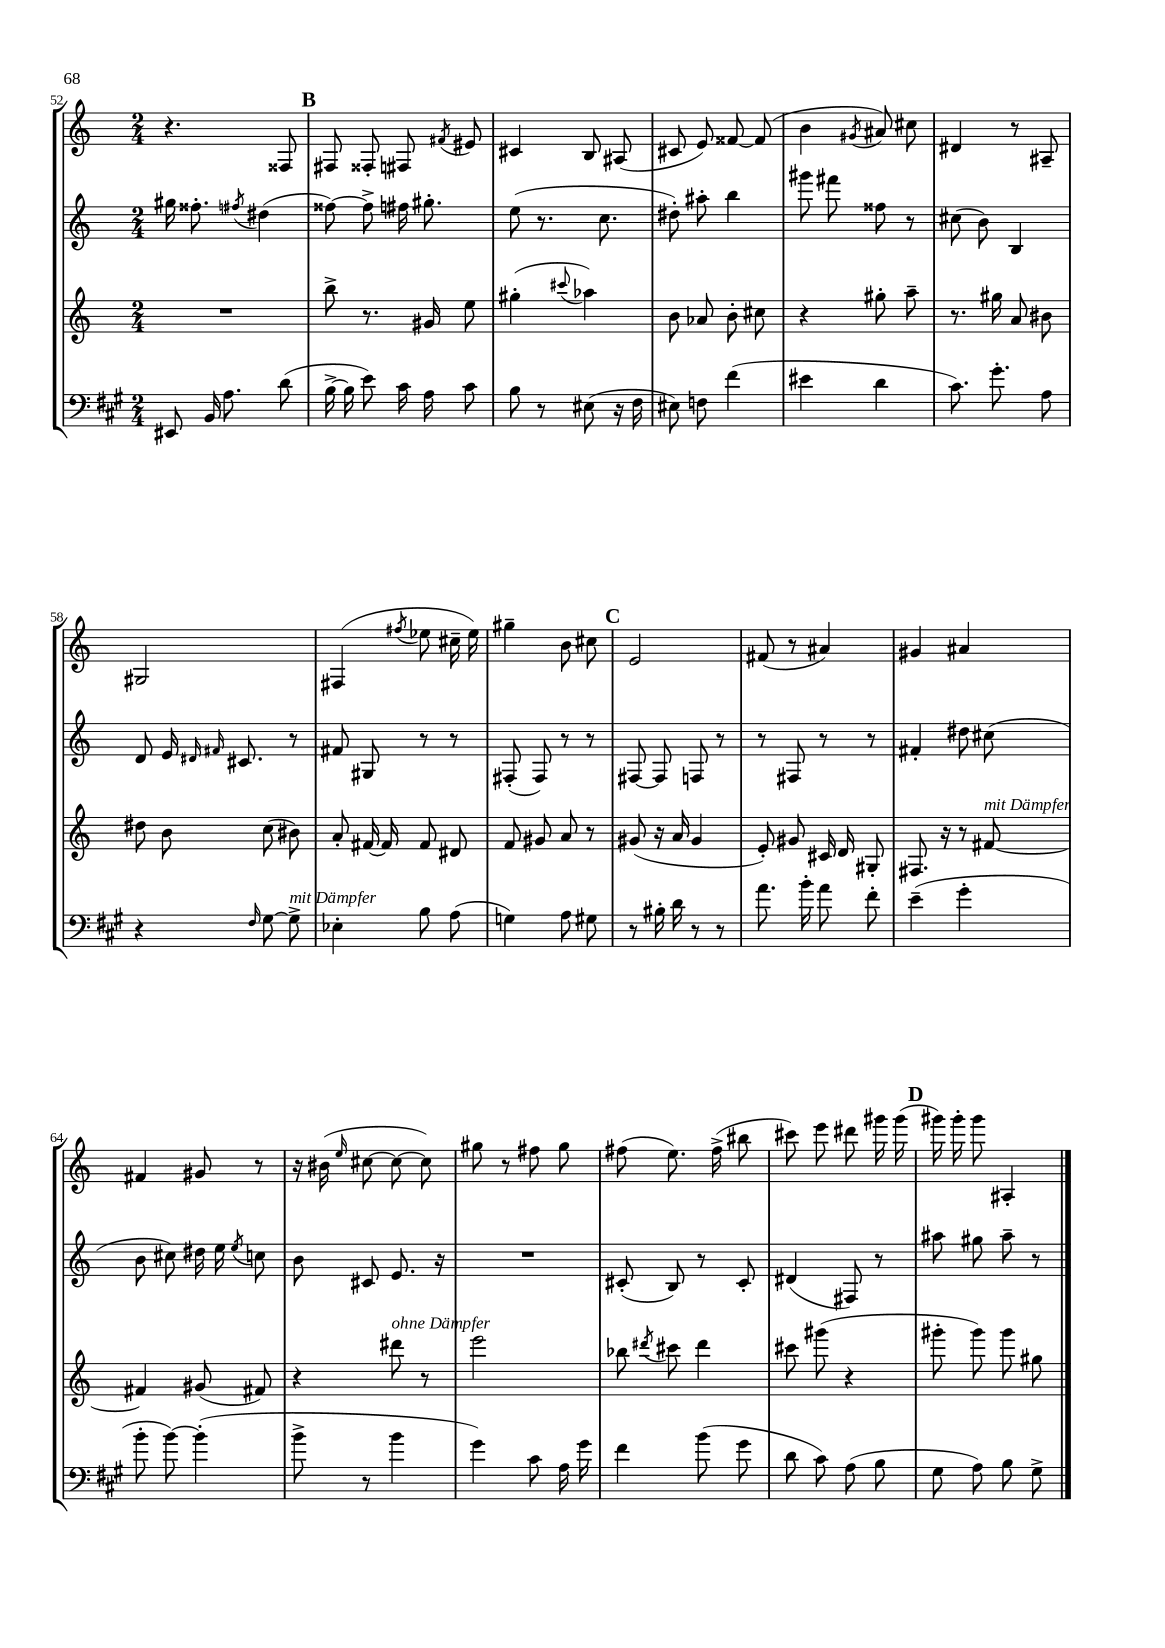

**kern	**kern	**kern	**kern
*part4	*part3	*part2	*part1
*staff4	*staff3	*staff2	*staff1
*clefF4	*clefG2	*clefG2	*clefG2
*k[f#c#g#]	*k[]	*k[]	*k[]
*M2/4	*M2/4	*M2/4	*M2/4
=52	=52	=52	=52
8EE#X/	2r	16gg#X\	4.r
.	.	8.ff##X'\	.
16BB/	.	.	.
8.A\	.	.	.
.	.	8qff#X/	.
.	.	(4dd#X\	.
(8d\	.	.	8F##X/
!!LO:REH:place=s1:t=B
=53	=53	=53	=53
[16B^\	8bb^\	[8ff##X\)	8F#X/
16B\]	.	.	.
8e\)	8.r	8ff##^\]	8F##X'/
16c#\	.	16ff#X\	8F#X/
16A\	16g#X/	8.gg#X'\	.
.	.	.	8qf#X/
8c#\	8ee\	.	8e#X/
=54	=54	=54	=54
8B\	(4gg#X'\	(8ee\	4c#X/
8r	.	8.r	.
.	8qqccc#X/	.	.
(8E#X\	4aa-X\)	.	8B/
.	.	8.cc\	.
16r	.	.	(8A#X/
16F#\	.	.	.
=55	=55	=55	=55
8E#X\)	8b\	8dd#X'\)	8c#X/
8Fn\	8a-X/	8aa#X'\	8e/)
(4f#\	8b'\	4bb\	[8f##X/
.	8cc#X\	.	(8f##/]
=56	=56	=56	=56
4e#X\	4r	8ggg#X\	4b\
.	.	8fff#X\	.
.	.	.	8qg#X/
4d\	8gg#X'\	8ff##X\	8a#X/)
.	8aa~\	8r	8cc#X\
=57	=57	=57	=57
8.c#\)	8.r	(8cc#X\	4d#X/
.	.	8b\)	.
8.g#'\	16gg#X\	.	.
.	8a/	4B/	8r
8A\	8b#X\	.	8A#X~/
!!LO:LB:g=z
=58	=58	=58	=58
4r	8dd#X\	8d/	2G#X/
.	8b\	16e/	.
.	.	16qqd#X/	.
.	.	16qqf#X/	.
.	.	8.c#X/	.
16qqF#/	.	.	.
[8G#\	(8cc\	.	.
!LO:TX:a:i:t=mit Dämpfer	!	!	!
8G#^\]	8b#X\)	8r	.
=59	=59	=59	=59
4E-X'\	8a'/	8f#X/	(4F#X/
.	[16f#X/	8G#X/	.
.	16f#/]	.	.
.	.	.	8qff#X/
8B\	8f#/	8r	8ee-X\
(8A\	8d#X/	8r	16cc#X~\
.	.	.	16ee-\)
=60	=60	=60	=60
4Gn\)	8f/	(8F#X'/	4gg#X~\
.	8g#X/	8F#/)	.
8A\	8a/	8r	8b\
8G#X\	8r	8r	8cc#X\
!!LO:REH:place=s1:t=C
=61	=61	=61	=61
8r	(8g#X/	[8F#X/	2e/
16B#X'\	16r	8F#/]	.
16d\	16a/	.	.
8r	4g#/	8Fn/	.
8r	.	8r	.
=62	=62	=62	=62
8.a\	8e'/)	8r	(8f#X/
.	8g#X/	8F#X/	8r
16b'\	.	.	.
8a\	16c#X/	8r	4a#X/)
.	16d/	.	.
8f#'\	8G#X'/	8r	.
=63	=63	=63	=63
(4e~\	8.F#X/	4f#X'/	4g#X/
.	16r	.	.
4g#'\	8r	8dd#X\	4a#X/
!	!LO:TX:a:i:t=mit Dämpfer	!	!
.	[8f#X/	(8cc#X\	.
!!LO:LB:g=z
=64	=64	=64	=64
8b'\	4f#X/]	8b\	4f#X/
[8b\)	.	8cc#X\)	.
(4b'\]	(8g#X/	16dd#X\	8g#X/
.	.	16ee\	.
.	.	8qee/	.
.	8f#X/)	8ccn\	8r
=65	=65	=65	=65
8b^\	4r	8b\	16r
.	.	.	(16b#X\
.	.	.	16qqee/
8r	.	8c#X/	[8cc#X\
!	!LO:TX:a:i:t=ohne Dämpfer	!	!
4b\	8ddd#X\	8.e/	8cc#\_
.	8r	.	8cc#\])
.	.	16r	.
=66	=66	=66	=66
4g#\)	2eee\	2r	8gg#X\
.	.	.	8r
8c#\	.	.	8ff#X\
16A\	.	.	8gg#\
16g#\	.	.	.
=67	=67	=67	=67
4f#\	8bb-X\	(8c#X'/	(8ff#X\
.	8qddd#X/	.	.
.	8ccc#X\	8B/)	8.ee\)
(8b\	4ddd#\	8r	.
.	.	.	(16ff#^\
8g#\	.	8c#'/	8bb#X\
=68	=68	=68	=68
8d\	8ccc#X\	(4d#X/	8ccc#X\)
8c#\)	(8ggg#X\	.	8eee\
(8A\	4r	8F#X/)	8ddd#X\
8B\	.	8r	16ggg#X\
.	.	.	(16ggg#\
!!LO:REH:place=s1:t=D
=69	=69	=69	=69
8G#\	8ggg#X'\	8aa#X\	16ggg#X\)
.	.	.	16ggg#'\
8A\)	8ggg#\)	8gg#X\	8ggg#\
8B\	8ggg#\	8aa#~\	4A#X'/
8G#^\	8gg#X\	8r	.
==	==	==	==
*-	*-	*-	*-
